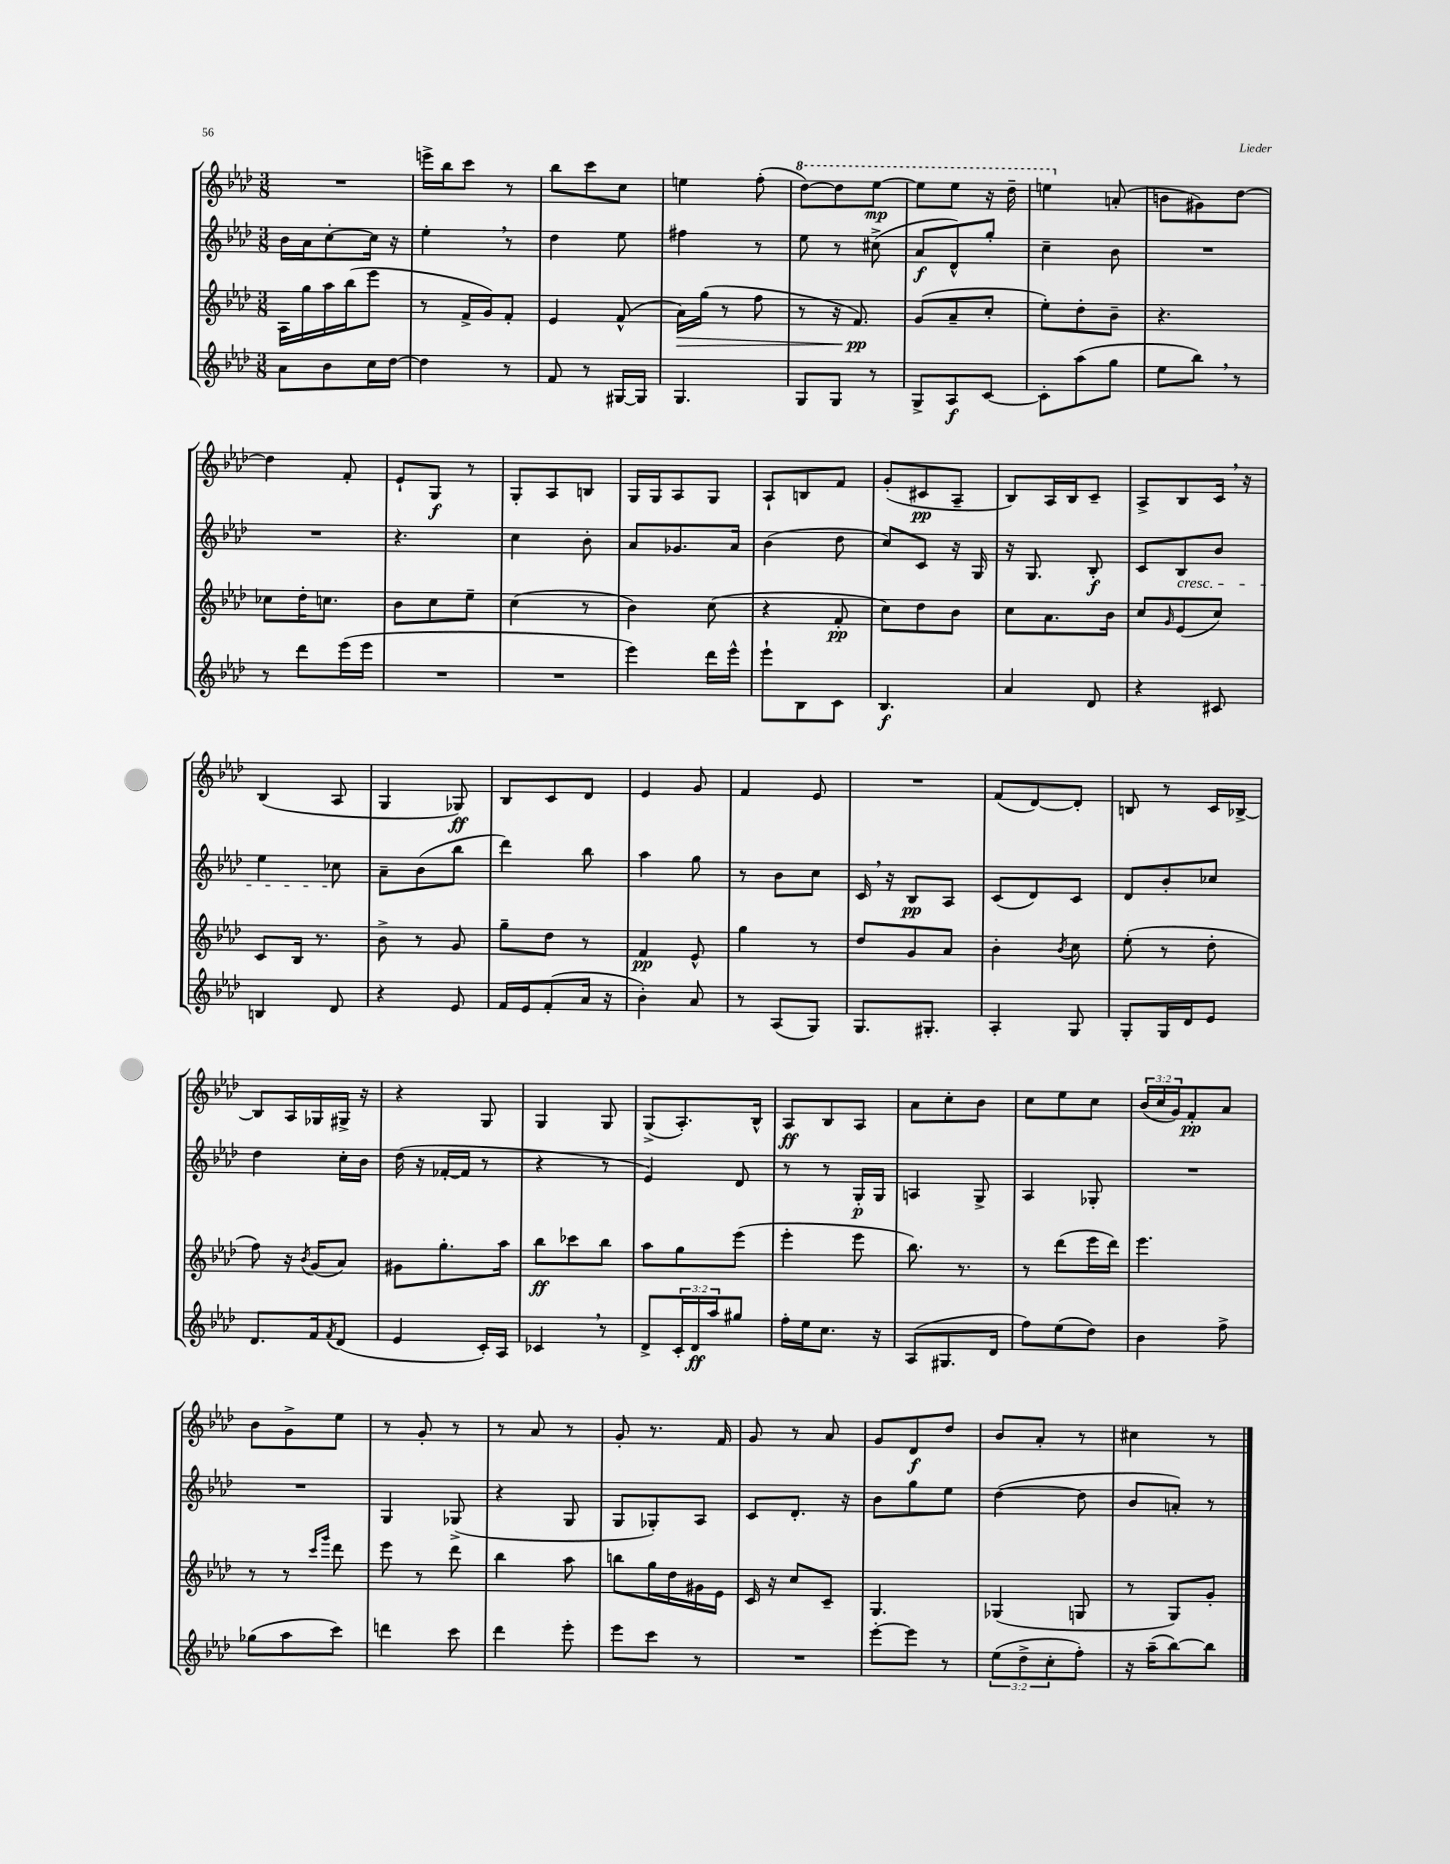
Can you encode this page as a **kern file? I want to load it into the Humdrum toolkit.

**kern	**kern	**kern	**kern
*staff4	*staff3	*staff2	*staff1
*clefG2	*clefG2	*clefG2	*clefG2
*k[b-e-a-d-]	*k[b-e-a-d-]	*k[b-e-a-d-]	*k[b-e-a-d-]
*M3/8	*M3/8	*M3/8	*M3/8
8a-\L	16A-\LL	16b-\LL	4.r
.	16gg\	16a-\J	.
8b-\	16aa-\	[8cc'\	.
.	(16bb-\J	.	.
16cc\L	8eee-\J	16cc\]Jk	.
[16dd-\JJ	.	16r	.
=	=	=	=
4dd-\]	8r	4ee-'\	16eee^\LL
.	.	.	16bb-\J
.	16f^/LL	.	8ccc\J
.	16g/J)	.	.
8r	8f'/J	8r	8r
=	=	=	=
8f/	4e-/	4dd-\	8bb-\L
8r	.	.	8ccc\
[16G#/LL	(8f^^/	8ee-\	8cc\J
16G#/]JJ	.	.	.
=	=	=	=
4.G/	16a-\LL)	4ff#\	4ee\
.	(16gg\JJ	.	.
.	8r	.	.
.	8ff\	8r	(8ff'\
=	=	=	=
8G/L	8r	8ee-\	[8ddd-\L)
8G/J	16r	8r	8ddd-\]
.	8.f/)	.	.
8r	.	(8cc#^\	[8eee-\J
=	=	=	=
8G^/L	(8g/L	8a-/L	8eee-\]L
8A-/	8a-~/	8d-^^/)	8eee-\J
[8c/J	8cc'/J	8gg'/J	16r
.	.	.	16ddd-~\
=	=	=	=
8c'\]L	8ee-'\L)	4cc~\	4eee\
(8aa-\	8dd-'\	.	.
8gg\J	8b-~\J	8b-\	(8a'/
=	=	=	=
8ee-\L	4.r	4.r	8b\L
8bb-\J)	.	.	8g#\)
8r	.	.	[8dd-\J
=	=	=	=
8r	8cc-\L	4.r	4dd-\]
8ddd-\L	16dd-'\K	.	.
.	8.cc\J	.	.
(16eee-\L	.	.	8f'/
16eee-\JJ	.	.	.
=	=	=	=
4.r	8b-\L	4.r	8e-`/L
.	8cc\	.	8G/J
.	8ee-~\J	.	8r
=	=	=	=
4.r	(4cc\	4cc\	8G'/L
.	.	.	8A-/
.	8r	8b-'\	8B/J
=	=	=	=
4eee-\)	4b-\)	8a-/L	16G/LL
.	.	.	16G/J
.	.	8.g-/	8A-/
16ddd-\LL	(8cc\	.	8G/J
16eee-^^\JJ	.	16a-/Jk	.
=	=	=	=
8eee-`\L	4r	(4b-\	8A-`/L
8B-\	.	.	8B/
8c\J	8f'/	8dd-\	8f/J
=	=	=	=
4.B-/	8cc\L)	8cc/L)	(8g'/L
.	8dd-\	8c/J	8c#/
.	8b-\J	16r	8A-~/J
.	.	16G/	.
=	=	=	=
4a-/	8cc\L	16r	8B-/L)
.	.	8.G/	.
.	8.a-\	.	16A-/L
.	.	.	16B-/J
8d-/	.	8B-'/	8c~/J
.	16b-\Jk	.	.
=	=	=	=
4r	8cc/L	8c/L	8A-^/L
.	16qqg/	.	.
.	(8e-/	8B-/	8B-/
8c#/	8cc/J)	8b-/J	16c/Jk
.	.	.	16r
=	=	=	=
4B/	8c/L	4ee-\	(4B-/
.	16B-/Jk	.	.
.	8.r	.	.
8d-/	.	8cc-\	8A-/
=	=	=	=
4r	8b-^\	8a-~\L	4G/
.	8r	(8b-\	.
8e-/	8g/	8bb-\J	8G-/)
=	=	=	=
16f/LL	8gg~\L	4ddd-\)	8B-/L
16e-/J	.	.	.
(8f'/	8dd-\J	.	8c/
16a-/Jk	8r	8bb-\	8d-/J
16r	.	.	.
=	=	=	=
4b-'\)	4f/	4aa-\	4e-/
8a-/	8e-^^/	8gg\	8g/
=	=	=	=
8r	4gg\	8r	4f/
(8A-/L	.	8b-\L	.
8G/J)	8r	8cc\J	8e-/
=	=	=	=
8.G/L	8dd-/L	16c/	4.r
.	.	16r	.
.	8g/	8B-/L	.
8.G#'/J	.	.	.
.	8a-/J	8A-/J	.
=	=	=	=
4A-'/	4b-'\	(8c/L	(8f/L
.	.	8d-/)	[8d-/)
.	8qb-/	.	.
8G/	8cc\	8c/J	8d-'/]J
=	=	=	=
8G'/L	(8ee-'\	8d-/L	8B/
16G/L	8r	8b-'/	8r
16d-/J	.	.	.
8e-/J	8dd-'\	8cc-/J	16c/LL
.	.	.	[16B-^/JJ
=	=	=	=
8.d-/L	8ff\)	4dd-\	8B-/]L
.	16r	.	16A-/L
.	8qb-/	.	.
16f/k	(16g/LK	.	16G-/
8qf/	.	.	.
(8d-/J	8a-/J)	16cc'\LL	16G#^/JJ
.	.	16b-\JJ	16r
=	=	=	=
4e-/	8g#\L	(16dd-\	4r
.	.	16r	.
.	8.gg'\	[16f-'/LL	.
.	.	16f-/]JJ	.
16c'/LL)	.	8r	8G/
16A-/JJ	16aa-\Jk	.	.
=	=	=	=
4c-/	8bb-\L	4r	4G/
.	8ccc-\	.	.
8r	8bb-\J	8r	8G/
=	=	=	=
8d-^/L	8aa-\L	4e-/)	(8G^/L
24c'/L	8gg\	.	8.A-'/)
24d-/	.	.	.
24aa-/J	.	.	.
8gg#/J	(8eee-\J	8d-/	.
.	.	.	16B-^^/Jk
=	=	=	=
16ff'\LL	4eee-'\	8r	8A-/L
16ee-\J	.	.	.
8.cc\J	.	8r	8B-/
.	8eee-\	16G'/LL	8A-/J
16r	.	16G/JJ	.
=	=	=	=
(8A-/L	8.bb-\)	4A/	8a-\L
8.G#/	.	.	8cc'\
.	8.r	.	.
.	.	8G^/	8b-\J
16d-/Jk	.	.	.
=	=	=	=
8ff\L)	8r	4A-/	8cc\L
(8ee-\	(8ddd-\L	.	8ee-\
8dd-\J)	16eee-\L	8G-'/	8cc\J
.	16ddd-\JJ)	.	.
=	=	=	=
4b-\	4.eee-\	4.r	(24b-/LL
.	.	.	24cc/
.	.	.	24g/J)
.	.	.	8f'/
8ff^\	.	.	8a-/J
=	=	=	=
(8gg-\L	8r	4.r	8b-\L
8aa-\	8r	.	8g^\
.	16qqccc/LL	.	.
.	16qqggg/JJ	.	.
8ccc\J)	8ddd-\	.	8ee-\J
=	=	=	=
4ddd\	8eee-\	4G/	8r
.	8r	.	8g'/
8ccc\	8ddd-\	(8G-^/	8r
=	=	=	=
4ddd-\	4bb-\	4r	8r
.	.	.	8a-/
8eee-'\	8aa-\	8G/	8r
=	=	=	=
8eee-\L	8bb\L	8G/L	8g'/
8ccc\J	16gg\L	8G-'/)	8.r
.	16dd-\	.	.
8r	16g#\	8A-/J	.
.	16e-\JJ	.	16f/
=	=	=	=
4.r	16c/	8c/L	8g/
.	16r	.	.
.	8cc/L	8.d-'/J	8r
.	8c~/J	.	8a-/
.	.	16r	.
=	=	=	=
[8eee-'\L	4.G/	8b-\L	8g/L
8eee-\]J	.	8gg\	8d-/
8r	.	8ee-\J	8dd-/J
=	=	=	=
(12ee-\L	(4G-/	([4dd-\	8b-/L
12dd-^\	.	.	.
.	.	.	8a-'/J
12cc'\	.	.	.
8ff'\J)	8G/	8dd-\]	8r
=	=	=	=
16r	8r	8b-/L	4cc#\
(16aa-~\LK	.	.	.
[8bb-\)	8G/L)	8a'/J)	.
8bb-\]J	8g'/J	8r	8r
==	==	==	==
*-	*-	*-	*-
